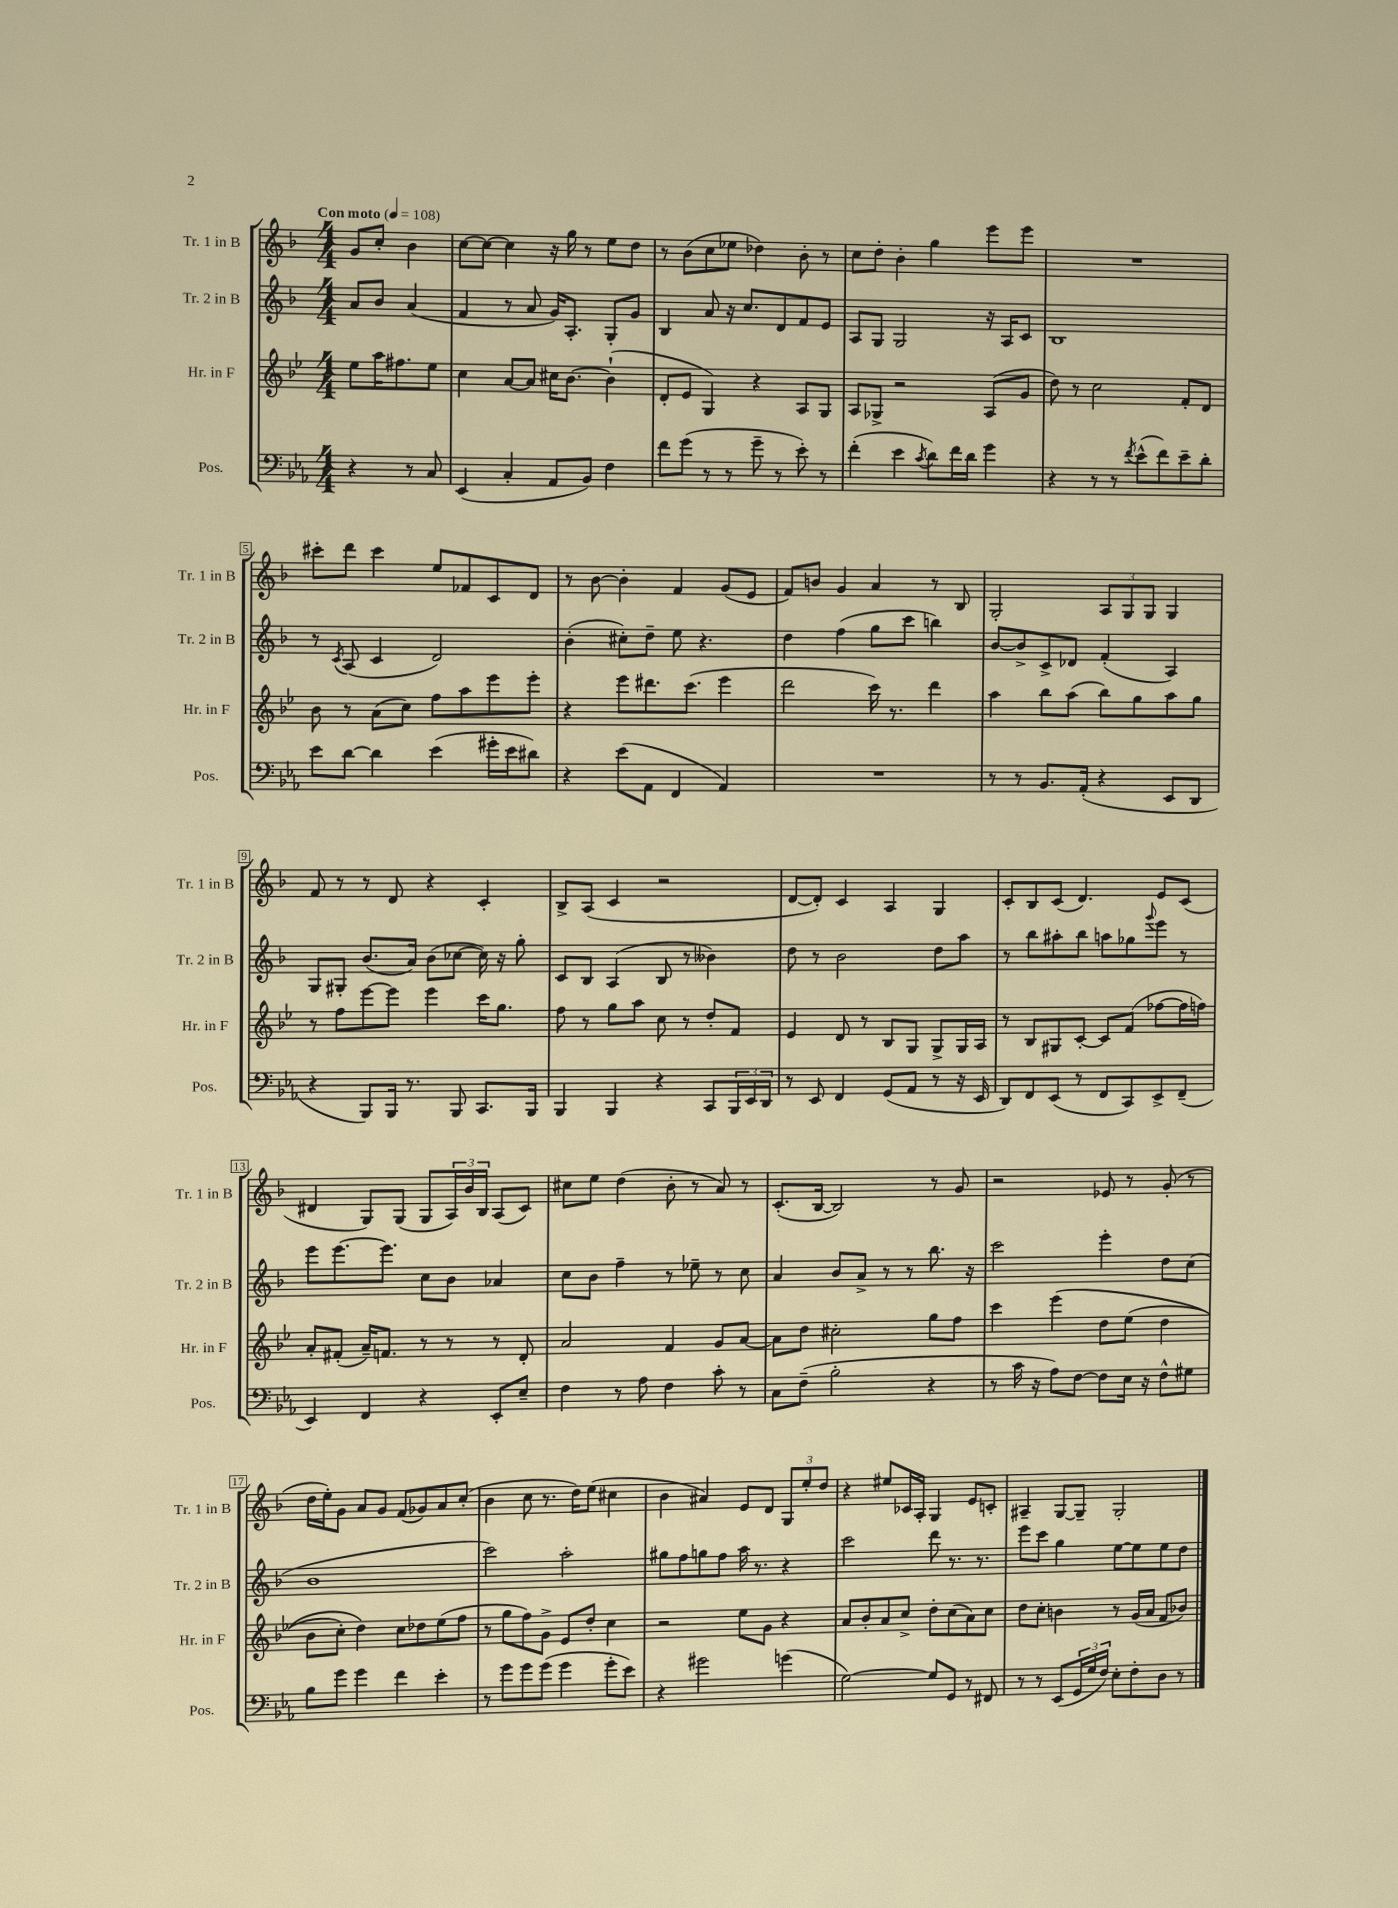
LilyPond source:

<<
\new StaffGroup <<
\new Staff = "s0" \with { instrumentName = "Tr. 1 in B" shortInstrumentName = "Tr. 1 in B" } {
    \clef treble \key f \major \numericTimeSignature \time 4/4 \partial 2 \tempo "Con moto" 4 = 108
    g'8 c''8-. bes'4 |
    c''8~ c''8~ c''4 r16 g''16 r8 e''8 d''8 |
    r8 bes'8( c''8 ees''8 des''4) bes'8-. r8 |
    c''8 d''8-. bes'4-. g''4 e'''8 e'''8 |
    R1 |
    cis'''8-. d'''8 cis'''4 e''8 fes'8 c'8 d'8 |
    r8 bes'8~ bes'4-. f'4 g'8( e'8 |
    f'8) b'8 g'4 a'4 r8 bes8 |
    g2-. \tuplet 3/2 { a8 g8 g8 } g4 |
    f'8 r8 r8 d'8 r4 c'4-. |
    bes8-> a8( c'4 r2 |
    d'8~ d'8-.) c'4 a4 g4 |
    c'8-. bes8 c'8( d'4.) e'8 c'8( |
    dis'4 g8) g8( g8 \tuplet 3/2 { a16) bes'16 bes16 } a8( c'8) |
    cis''8 e''8 d''4( bes'8-. r8 a'8) r8 |
    c'8.-.( bes16~ bes2) r8 g'8 |
    r2 ees'8 r8 g'8-.( r8 |
    d''16 e''16-.) g'8 a'8 g'8 f'8( ges'8) a'8 c''8-.( |
    bes'4 c''8 r8. d''16) e''8( cis''4 |
    bes'4 ais'4) e'8 d'8 \tuplet 3/2 { g8 e''8-. d''8 } |
    r4 eis''8 ces'16 a16-. g4 e'8 c'8-. |
    ais4-- g8~ g8-- g2-. \bar "|." |
}
\new Staff = "s1" \with { instrumentName = "Tr. 2 in B" shortInstrumentName = "Tr. 2 in B" } {
    \clef treble \key f \major \numericTimeSignature \time 4/4 \partial 2
    a'8 bes'8 a'4( |
    f'4 r8 a'8 g'16) a8.-. g8-. g'8 |
    bes4 a'8 r16 c''8. d'8 f'8 e'8 |
    a8 g8 g2 r16 a16 c'8 |
    bes1 |
    r8 \acciaccatura { c'8 } a8( c'4 d'2) |
    bes'4-.( cis''8-.) d''8-- e''8 r4. |
    d''4 f''4( g''8 c'''8 b''4) |
    bes'8~ bes'8-> c'8-> des'8 f'4-.( a4) |
    g8 gis8-. bes'8.( a'16) bes'8( ces''8~ ces''16) r16 g''8-. |
    c'8 bes8 a4( bes8 r8 beses'4) |
    d''8 r8 bes'2 d''8 a''8 |
    r8 bes''8 ais''8-. bes''8 a''8 ges''8 \appoggiatura { g'''8 } e'''8 r8 |
    e'''8 e'''8.~ e'''8. c''8 bes'8 aes'4 |
    c''8 bes'8 f''4-- r8 ees''8-- r8 c''8 |
    a'4 bes'8 a'8-> r8 r8 bes''8. r16 |
    c'''2 e'''4-. d''8 c''8( |
    bes'1 |
    c'''2) a''2-. |
    gis''8 f''8 g''8 f''8 a''16 r8. r4 |
    c'''2 d'''8 r8. r8. |
    e'''8 c'''8 g''4 e''8~ e''8 e''8 d''8 \bar "|." |
}
\new Staff = "s2" \with { instrumentName = "Hr. in F" shortInstrumentName = "Hr. in F" } {
    \clef treble \key bes \major \numericTimeSignature \time 4/4 \partial 2
    ees''8 a''16 fis''8. ees''8 |
    c''4 a'8~ a'8 cis''16 bes'8.~ bes'4-!( |
    d'8-. ees'8 g4) r4 a8 g8 |
    a8 ges8-> r2 a8( g'8 |
    d''8) r8 c''2 f'8-. d'8 |
    bes'8 r8 a'8( c''8) f''8 a''8 ees'''8 ees'''8-. |
    r4 ees'''8 dis'''8. c'''8.( ees'''4 |
    d'''2 c'''16) r8. d'''4 |
    a''4 bes''8 a''8( bes''8) g''8 a''8 g''8 |
    r8 f''8 ees'''8~ ees'''8 ees'''4 c'''16 g''8. |
    f''8 r8 g''8 a''8 c''8 r8 d''8-. f'8 |
    ees'4 d'8 r8 bes8 g8 g8-> g16 a16 |
    r8 bes8 gis8 c'8~-. c'8 f'8( fes''8~ fes''16 f''16) |
    a'8-. fis'8-.( a'16--) f'8. r8 r8 r8 d'8-. |
    a'2 f'4 g'8 a'8~ |
    a'8 d''8 cis''2-. g''8 f''8 |
    c'''4 ees'''4\( d''8 ees''8( d''4 |
    bes'8 c''8-.) d''4\) c''8 des''8 ees''8( f''8 |
    r8 g''8 f''8) g'8-> ees'8 d''8-. c''4 |
    r2 ees''8 g'8 r4 |
    a'8 bes'8-. a'8 c''8-> d''8-. c''8( a'8) c''8 |
    d''8 c''8-. b'4 r8 g'16( a'16 f'8 bes'8) \bar "|." |
}
\new Staff = "s3" \with { instrumentName = "Pos." shortInstrumentName = "Pos." } {
    \clef bass \key ees \major \numericTimeSignature \time 4/4 \partial 2
    r4 r8 c8 |
    ees,4( c4-. aes,8 bes,8) f4 |
    f'8 g'8( r8 r8 g'8-- r8 ees'8-.) r8 |
    f'4-.( ees'4 \acciaccatura { c'8 } d'8) f'16 d'16 g'4 |
    r4 r8 r8 \acciaccatura { f'8 } ees'8-^( f'8) ees'8-- d'8-. |
    ees'8 d'8~ d'4 ees'4( gis'16-. ees'16 dis'8) |
    r4 ees'8( aes,8 f,4 aes,4) |
    R1 |
    r8 r8 bes,8. aes,16-.( r4 ees,8 d,8 |
    r4 bes,,8) bes,,16 r8. bes,,8 c,8. bes,,16 |
    bes,,4 bes,,4 r4 c,8 \tuplet 3/2 { bes,,16 ees,16 d,16 } |
    r8 ees,8 f,4 g,8( aes,8 r8 r16 ees,16 |
    d,8) f,8 ees,8( r8 f,8 c,8) ees,8-> f,8--( |
    ees,4) f,4 r4 ees,8-. ees8-- |
    f4 r8 aes8 f4 c'8-. r8 |
    c8 f8--( bes2-. r4 |
    r8 c'16 r16 aes8) f8~ f8 ees16 r16 f8-^ gis8 |
    bes8 g'8 g'4 f'4 ees'4-. |
    r8 g'8 g'8 g'8( g'4 g'8-. ees'8) |
    r4 gis'2 g'4( |
    g2~) g8 g,8 r8 fis,8 |
    r8 r8 ees,8( \tuplet 3/2 { g,16 g16 f16) } ees8-. f8-. d8 r8 \bar "|." |
}
>>
>>
\layout { \context { \Score \override BarNumber.stencil = #(make-stencil-boxer 0.1 0.3 ly:text-interface::print) } }
